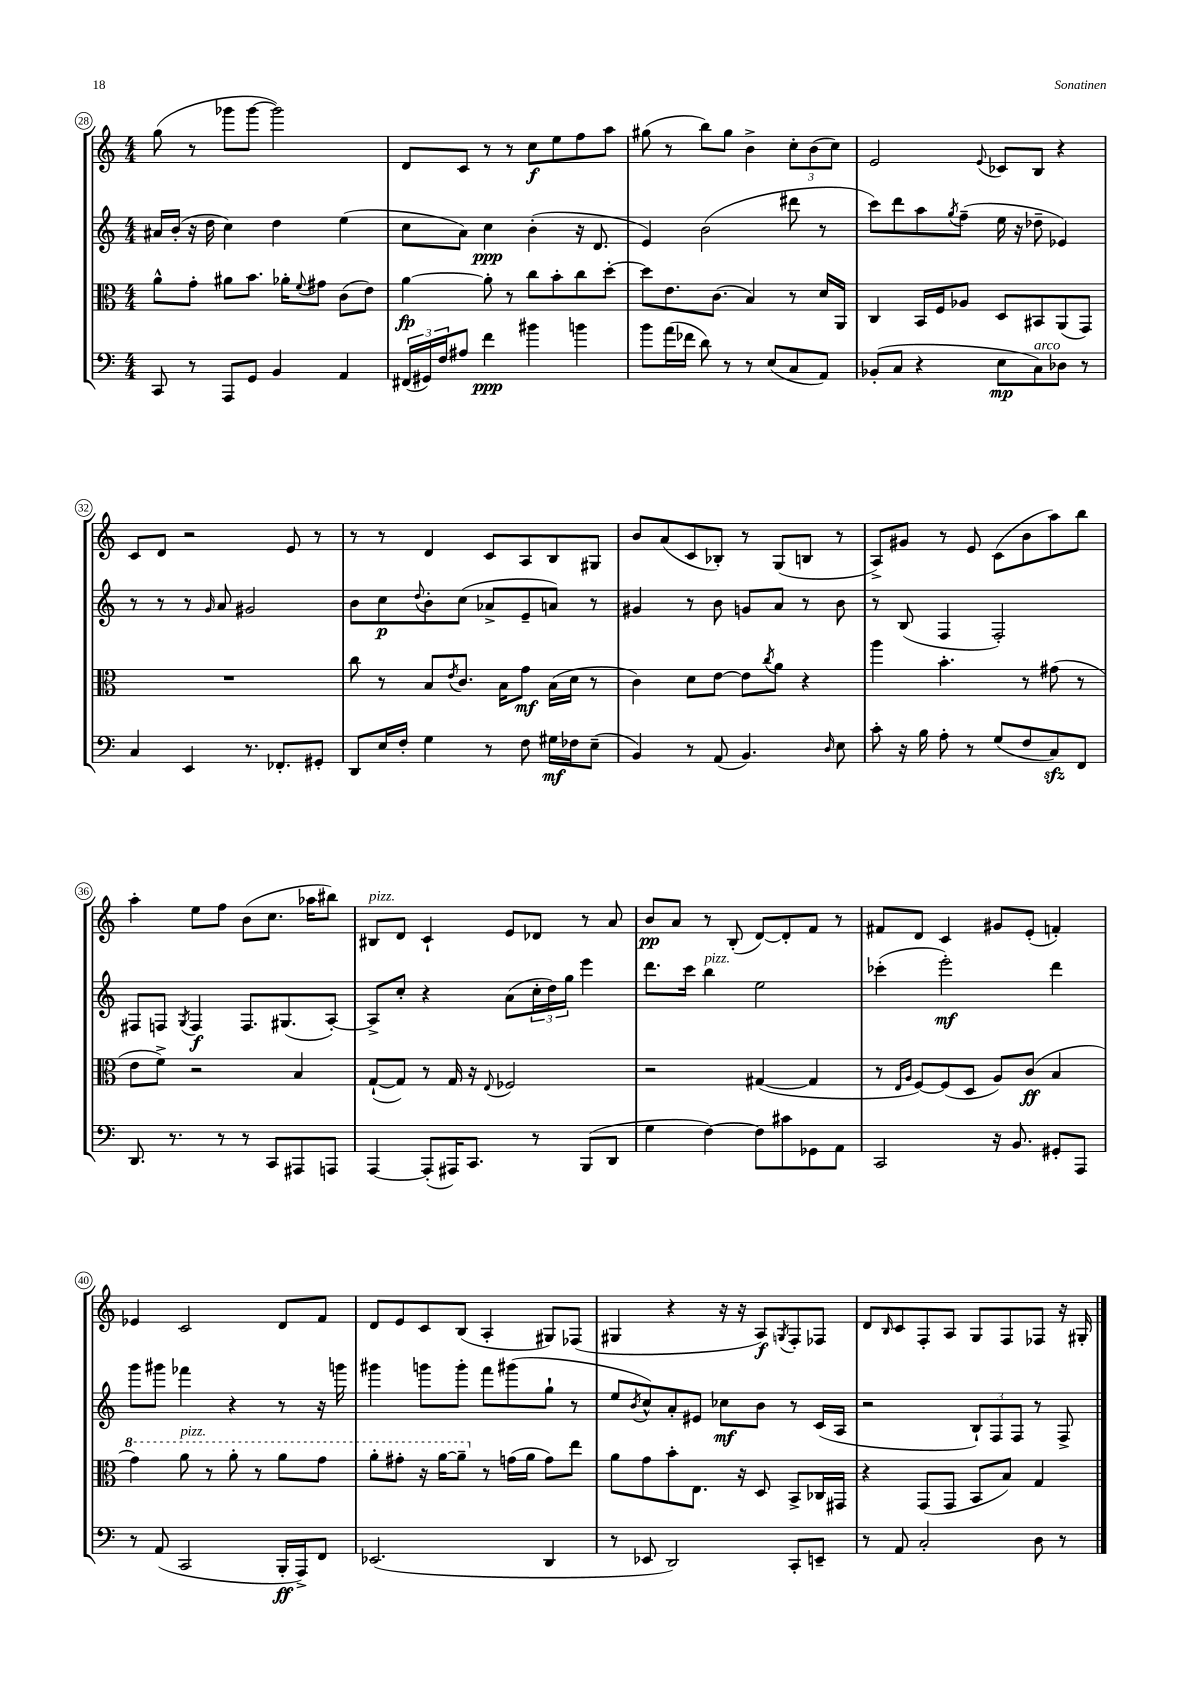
<<
\new StaffGroup <<
\new Staff = "s0" {
    \clef treble \key c \major \numericTimeSignature \time 4/4
    g''8( r8 ges'''8 ges'''8~ ges'''2) |
    d'8 c'8 r8 r8 c''8\f e''8 f''8 a''8 |
    gis''8( r8 b''8) gis''8 b'4-> \tuplet 3/2 { c''8-. b'8( c''8) } |
    e'2 \appoggiatura { e'8 } ces'8 b8 r4 |
    c'8 d'8 r2 e'8 r8 |
    r8 r8 d'4 c'8 a8 b8 gis8 |
    b'8 a'8( c'8 bes8-.) r8 g8( b8 r8 |
    a8->) gis'8 r8 e'8 c'8( b'8 a''8) b''8 |
    a''4-. e''8 f''8 b'8( c''8. aes''16 bis''8) |
    bis8^\markup { \italic "pizz." } d'8 c'4-! e'8 des'8 r8 a'8 |
    b'8\pp a'8 r8 b8-.( d'8~) d'8-. f'8 r8 |
    fis'8 d'8 c'4 gis'8 e'8-.( f'4-.) |
    ees'4 c'2 d'8 f'8 |
    d'8 e'8 c'8 b8( a4-. gis8) fes8( |
    gis4 r4 r16 r16 a8\f) \acciaccatura { g8 } f8-. fes8 |
    d'8 \grace { b16 } c'8 f8-. a8 g8 f8 fes8 r16 gis16-. \bar "|." |
}
\new Staff = "s1" {
    \clef treble \key c \major \numericTimeSignature \time 4/4
    ais'16 b'16-.( r16 d''16 c''4) d''4 e''4( |
    c''8 a'8) c''4\ppp b'4-.( r16 d'8. |
    e'4) b'2( dis'''8 r8 |
    c'''8) d'''8 a''8 \acciaccatura { g''8 } f''8--( e''16 r16 des''8-- ees'4) |
    r8 r8 r8 \grace { g'16 } a'8 gis'2 |
    b'8 c''8\p \appoggiatura { d''8 } b'8-. c''8( aes'8-> e'8-- a'8) r8 |
    gis'4 r8 b'8 g'8 a'8 r8 b'8 |
    r8 b8( f4 f2-.) |
    fis8 f8 \acciaccatura { g8 } f4\f f8. gis8.( a8~-.) |
    a8-> c''8-. r4 a'8( \tuplet 3/2 { c''16-. d''16) g''16 } e'''4 |
    d'''8. c'''16 b''4^\markup { \italic "pizz." } e''2 |
    ces'''4-.( e'''2-.\mf) d'''4 |
    g'''8 gis'''8 fes'''4 r4 r8 r16 g'''16 |
    gis'''4 g'''8 g'''8-. f'''8 gis'''8( g''8-! r8 |
    e''8 \acciaccatura { b'8 } c''8-^) a'8-. eis'8 ces''8\mf b'8 r8 c'16( a16 |
    r2 \tuplet 3/2 { b8-!) f8 f8 } r8 f8-> \bar "|." |
}
\new Staff = "s2" {
    \clef alto \key c \major \numericTimeSignature \time 4/4
    a'8-^ g'8-. ais'8 b'8. aes'16-. \appoggiatura { f'8 } gis'8 c'8( e'8) |
    a'4~\fp a'8-. r8 c''8 b'8-. c''8 d''8~-. |
    d''8 e'8. c'8.( b4) r8 d'16 a,16 |
    c4 b,16 f16 aes8 d8 bis,8 a,8( g,8) |
    R1 |
    c''8 r8 b8 \acciaccatura { e'8 } c'8. b16 g'8\mf b16( d'16 r8 |
    c'4) d'8 e'8~ e'8 \acciaccatura { c''8 } a'8 r4 |
    a''4 b'4.-. r8 gis'8( r8 |
    e'8 f'8->) r2 b4 |
    g8~-!( g8) r8 g16 r16 \appoggiatura { e8 } fes2 |
    r2 gis4~( gis4 |
    r8 \grace { e16 a16 } f8~) f8( d8 a8) c'8\ff( b4 |
    \ottava #1 g''4) a''8^\markup { \italic "pizz." } r8 a''8-. r8 a''8 g''8 |
    a''8-. gis''8-. r16 a''16~ a''8-- \ottava #0 r8 g'!16( a'16 g'8) e''8 |
    a'8 g'8 b'8-. e8. r16 d8 b,8-> ces16 gis,16 |
    r4 g,8( g,8 b,8 b8) g4 \bar "|." |
}
\new Staff = "s3" {
    \clef bass \key c \major \numericTimeSignature \time 4/4
    c,8 r8 a,,8 g,8 b,4 a,4 |
    \tuplet 3/2 { fis,16( gis,16) f16 } ais8 f'4\ppp bis'4 b'4 |
    b'8 a'16( fes'16 d'8) r8 r8 e8( c8 a,8) |
    bes,8-.( c8 r4 e8\mp c8^\markup { \italic "arco" }) des8 r8 |
    c4 e,4 r8. fes,8.-. gis,8-. |
    d,8 e16 f16-. g4 r8 f8 gis16\mf fes16 e8--( |
    b,4) r8 a,8( b,4.) \grace { d16 } e8 |
    c'8-. r16 b16 a8-. r8 g8( f8 c8\sfz) f,8 |
    d,8. r8. r8 r8 c,8 ais,,8 a,,8 |
    a,,4~ a,,8-.( ais,,16) c,8. r8 b,,8( d,8 |
    g4 f4~) f8 cis'8 ges,8 a,8 |
    c,2 r16 b,8. gis,8-. a,,8 |
    r8 a,8( c,2 b,,16-.\ff a,,16->) f,8 |
    ees,2.( d,4 |
    r8 ees,8 d,2) c,8-. e,8-- |
    r8 a,8 c2-. d8 r8 \bar "|." |
}
>>
>>
\layout { \context { \Score currentBarNumber = #28 \override BarNumber.stencil = #(make-stencil-circler 0.1 0.3 ly:text-interface::print) } }
